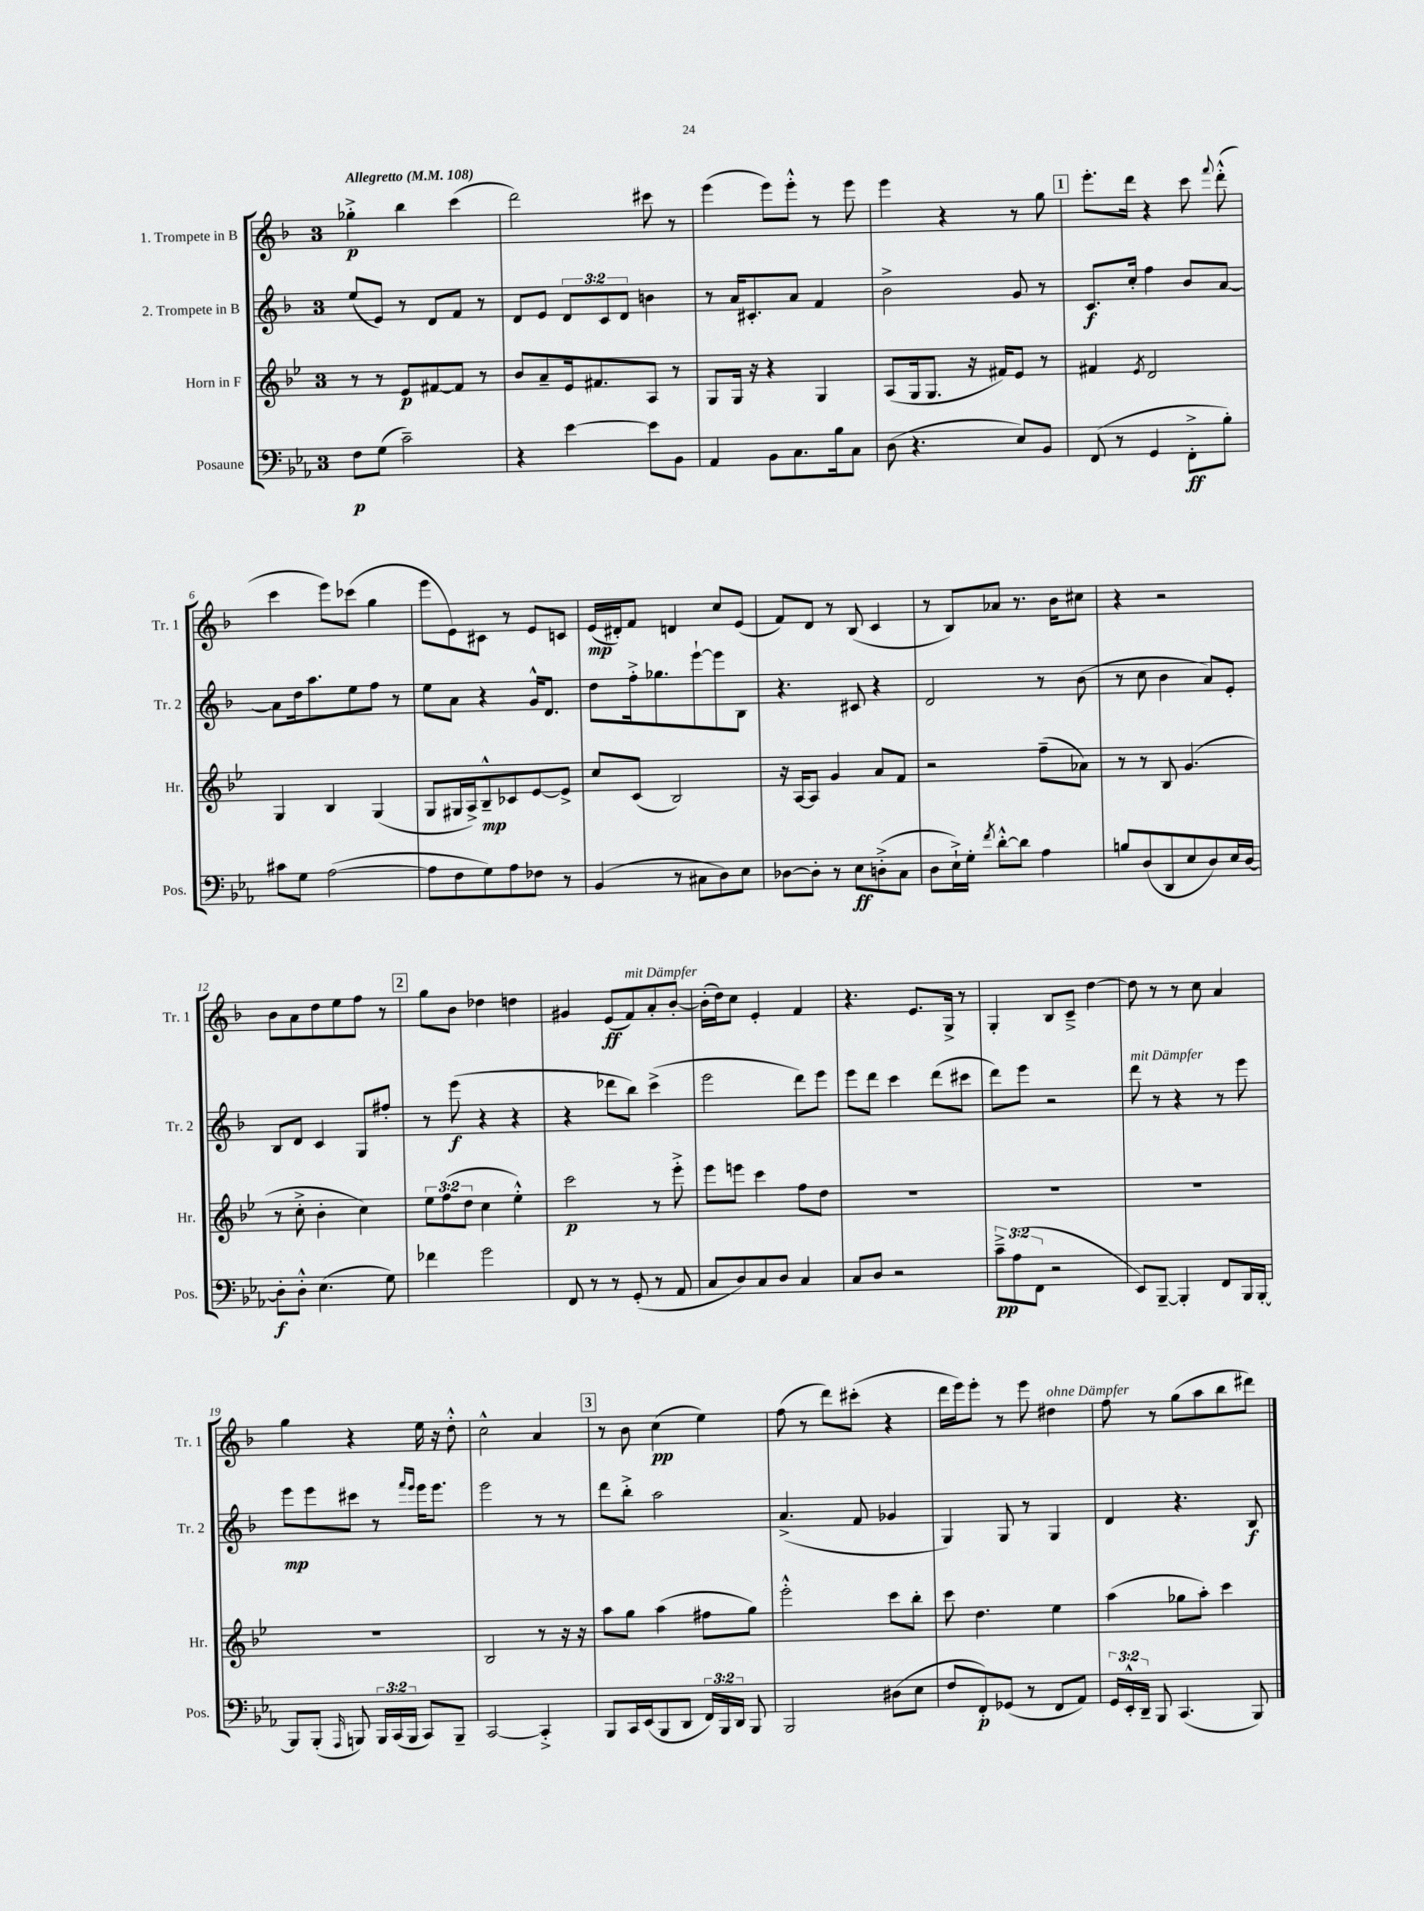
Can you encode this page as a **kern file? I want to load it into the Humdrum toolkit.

**kern	**dynam	**kern	**dynam	**kern	**dynam	**kern	**dynam
*part4	*part4	*part3	*part3	*part2	*part2	*part1	*part1
*staff4	*staff4	*staff3	*staff3	*staff2	*staff2	*staff1	*staff1
*I"Posaune	*	*I"Horn in F	*	*I"2. Trompete in B	*	*I"1. Trompete in B	*
*I'Pos.	*	*I'Hr.	*	*I'Tr. 2	*	*I'Tr. 1	*
*clefF4	*	*clefG2	*	*clefG2	*	*clefG2	*
*k[b-e-a-]	*	*k[b-e-]	*	*k[b-]	*	*k[b-]	*
*M3/4	*	*M3/4	*	*M3/4	*	*M3/4	*
*MM108	*	*MM108	*	*MM108	*	*MM108	*
=1	=1	=1	=1	=1	=1	=1	=1
!	!	!	!	!	!	!LO:TX:a:B:t=Allegretto	!
8F\L	p	8r	.	(8ee/L	.	4gg-X'^\	p
(8G\J	.	8r	.	8e/J)	.	.	.
2c~\)	.	8e-/L	p	8r	.	4bb-\	.
.	.	[8f#X/	.	8d/L	.	.	.
.	.	8f#/J]	.	8f/J	.	(4ccc\	.
.	.	8r	.	8r	.	.	.
=2	=2	=2	=2	=2	=2	=2	=2
4r	.	8b-/L	.	8d/L	.	2ddd\)	.
.	.	8a~/	.	8e/J	.	.	.
[4e-\	.	16e-/k	.	12d/L	.	.	.
.	.	8.f#X/	.	.	.	.	.
.	.	.	.	12c/	.	.	.
.	.	.	.	12d/J	.	.	.
8e-\L]	.	8A/J	.	4bn\	.	8ccc#X\	.
8BB-\J	.	8r	.	.	.	8r	.
=3	=3	=3	=3	=3	=3	=3	=3
4AA-/	.	8G/L	.	8r	.	(4eee\	.
.	.	16G/Jk	.	16a/KL	.	.	.
.	.	16r	.	8.c#X'/	.	.	.
8BB-\L	.	4r	.	.	.	8eee\L)	.
8.C\	.	.	.	8a/J	.	8eee'^^\J	.
.	.	4G/	.	4f/	.	8r	.
16B-\k	.	.	.	.	.	.	.
8C\J	.	.	.	.	.	8eee\	.
=4	=4	=4	=4	=4	=4	=4	=4
(8D\	.	(8A/L	.	2b-^\	.	4eee\	.
4.r	.	16G/k	.	.	.	.	.
.	.	8.G/J	.	.	.	.	.
.	.	.	.	.	.	4r	.
.	.	16r	.	.	.	.	.
.	.	16f#X/KL)	.	.	.	.	.
8E-/L)	.	8e-/J	.	8g/	.	8r	.
8BB-/J	.	8r	.	8r	.	8gg\	.
!!LO:REH:place=s1:t=1
=5	=5	=5	=5	=5	=5	=5	=5
(8FF/	.	4f#X/	.	8.c/L	f	8.eee'\L	.
8r	.	.	.	.	.	.	.
.	.	.	.	16cc'/Jk	.	16ddd\Jk	.
.	.	8qe-/	.	.	.	.	.
4GG/	.	2d/	.	4ff\	.	4r	.
8FF'^\L	ff	.	.	8b-/L	.	8ccc\	.
.	.	.	.	.	.	8qqfff/	.
8B-'\J)	.	.	.	[8a/J	.	(8ddd'^^\	.
!!LO:LB:g=z
=6	=6	=6	=6	=6	=6	=6	=6
8c#X\L	.	4G/	.	8a\L]	.	4ccc\	.
8G\J	.	.	.	16dd\k	.	.	.
.	.	.	.	8.aa\	.	.	.
([2A-\	.	4B-/	.	.	.	8eee\L)	.
.	.	.	.	8ee\	.	(8ccc-X\J	.
.	.	(4G/	.	8ff\J	.	4gg\	.
.	.	.	.	8r	.	.	.
=7	=7	=7	=7	=7	=7	=7	=7
8A-\L]	.	8G/L	.	8ee\L	.	8eee\L	.
8F\	.	16G#X/L	.	8a\J	.	8e\)	.
.	.	16A^/J)	.	.	.	.	.
8G\)	.	8B-~^^/	mp	4r	.	8c#X\J	.
8A-\	.	8c-X/	.	.	.	8r	.
8F-X\J	.	[8e-/	.	16g^^/KL	.	8e/L	.
.	.	.	.	8.d/J	.	.	.
8r	.	8e-^/J]	.	.	.	8cn/J	.
=8	=8	=8	=8	=8	=8	=8	=8
(4BB-/	.	8cc/L	.	8dd\L	.	(16e/LL	mp
.	.	.	.	.	.	16d#X'/J)	.
.	.	(8c/J	.	16ff'^\k	.	8f/J	.
.	.	.	.	8.gg-X\	.	.	.
8r	.	2B-/)	.	.	.	4dn/	.
8C#X\L	.	.	.	[8eee`\	.	.	.
8D\)	.	.	.	8eee\]	.	8cc/L	.
8E-\J	.	.	.	8B-\J	.	(8e/J	.
=9	=9	=9	=9	=9	=9	=9	=9
[8D-X\L	.	16r	.	4.r	.	8f/L)	.
.	.	[16A/KL	.	.	.	.	.
8D-'\J]	.	8A/J]	.	.	.	8d/J	.
8r	.	4g/	.	.	.	8r	.
8E-\L	ff	.	.	8c#X/	.	(8B-/	.
(8Dn'^\	.	8a/L	.	4r	.	4c/	.
8C\J	.	8f/J	.	.	.	.	.
=10	=10	=10	=10	=10	=10	=10	=10
8D\L	.	2r	.	2d/	.	8r	.
16E-`^\L)	.	.	.	.	.	8B-/L)	.
16G'\JJ	.	.	.	.	.	.	.
8qf/	.	.	.	.	.	.	.
[8d'^^\L	.	.	.	.	.	8a-X/J	.
8d\J]	.	.	.	.	.	8.r	.
4A-\	.	(8ff~\L	.	8r	.	.	.
.	.	.	.	.	.	16b-\KL	.
.	.	8a-X\J)	.	(8b-\	.	8cc#X\J	.
=11	=11	=11	=11	=11	=11	=11	=11
8Bn/L	.	8r	.	8r	.	4r	.
(8D/	.	8r	.	8cc\	.	.	.
8DD/	.	8B-/	.	4b-\	.	2r	.
8E-/	.	(4.g/	.	.	.	.	.
8D/)	.	.	.	8a/L)	.	.	.
16E-/L	.	.	.	8e'/J	.	.	.
[16D/JJ	.	.	.	.	.	.	.
!!LO:LB:g=z
=12	=12	=12	=12	=12	=12	=12	=12
8D'\L]	f	8r	.	8B-/L	.	8b-\L	.
8D'^^\J	.	8cc'^\	.	8d/J	.	8a\	.
(4.E-\	.	4b-'\	.	4c/	.	8dd\	.
.	.	.	.	.	.	8ee\	.
.	.	4cc\)	.	8G/L	.	8ff\J	.
8G\)	.	.	.	8ff#X'/J	.	8r	.
!!LO:REH:place=s1:t=2
=13	=13	=13	=13	=13	=13	=13	=13
4f-X\	.	12ee-\L	.	8r	.	8gg\L	.
.	.	(12ff\	.	.	.	.	.
.	.	.	.	(8eee\	f	8b-\J	.
.	.	12dd\J	.	.	.	.	.
2g\	.	4cc\	.	4r	.	4dd-X\	.
.	.	4ee-'^^\)	.	4r	.	4ddn\	.
=14	=14	=14	=14	=14	=14	=14	=14
8FF/	.	2ccc\	p	4r	.	4g#X/	.
8r	.	.	.	.	.	.	.
8r	.	.	.	8ddd-X\L	.	(8e/L	ff
!	!	!	!	!	!	!LO:TX:a:i:t=mit Dämpfer	!
(8GG'/	.	.	.	8bb-\J)	.	8f/)	.
8r	.	8r	.	(4ccc^\	.	8a'/	.
8AA-/	.	8eee-'^\	.	.	.	[8b-'/J	.
=15	=15	=15	=15	=15	=15	=15	=15
8C/L	.	8eee-\L	.	2eee\	.	(16b-'\LL]	.
.	.	.	.	.	.	16dd\J)	.
8D/)	.	8eeen\J	.	.	.	8cc\J	.
8C/	.	4ccc\	.	.	.	4e'/	.
8D/J	.	.	.	.	.	.	.
4C/	.	8ff\L	.	8ddd\L)	.	4f/	.
.	.	8dd\J	.	8eee\J	.	.	.
=16	=16	=16	=16	=16	=16	=16	=16
8C/L	.	2.r	.	8eee\L	.	4.r	.
8D/J	.	.	.	8ddd\J	.	.	.
2r	.	.	.	4ccc\	.	.	.
.	.	.	.	.	.	8.e/L	.
.	.	.	.	(8ddd\L	.	.	.
.	.	.	.	.	.	16G^/Jk	.
.	.	.	.	8ccc#X\J	.	8r	.
=17	=17	=17	=17	=17	=17	=17	=17
12c~^\L	pp	2.r	.	8ddd\L)	.	4G'/	.
(12A-\	.	.	.	.	.	.	.
.	.	.	.	8eee\J	.	.	.
12FF\J	.	.	.	.	.	.	.
2r	.	.	.	2r	.	8B-/L	.
.	.	.	.	.	.	8c~^/J	.
.	.	.	.	.	.	[4dd\	.
=18	=18	=18	=18	=18	=18	=18	=18
!	!	!	!	!LO:TX:a:i:t=mit Dämpfer	!	!	!
8EE-/L)	.	2.r	.	8ddd\	.	8dd\]	.
[8BBB-~/J	.	.	.	8r	.	8r	.
4BBB-'/]	.	.	.	4r	.	8r	.
.	.	.	.	.	.	8cc\	.
8FF/L	.	.	.	8r	.	4a/	.
16BBB-/L	.	.	.	8eee\	.	.	.
[16BBB-'/JJ	.	.	.	.	.	.	.
!!LO:LB:g=z
=19	=19	=19	=19	=19	=19	=19	=19
8BBB-/L]	.	2.r	.	8eee\L	mp	4gg\	.
(8BBB-'/J	.	.	.	8eee\	.	.	.
16qqAAA-/	.	.	.	.	.	.	.
8BBBn/)	.	.	.	8ccc#X\J	.	4r	.
24BBB/LL	.	.	.	8r	.	.	.
(24CC/	.	.	.	.	.	.	.
24BBB/JJ	.	.	.	.	.	.	.
.	.	.	.	16qqfff/LL	.	.	.
.	.	.	.	16qqeee/JJ	.	.	.
8CC/L)	.	.	.	16eee\KL	.	16ee\	.
.	.	.	.	8.eee\J	.	16r	.
8BBB~/J	.	.	.	.	.	8dd'^^\	.
=20	=20	=20	=20	=20	=20	=20	=20
[2CC/	.	2B-/	.	2eee\	.	2cc^^\	.
4CC'^/]	.	8r	.	8r	.	4a/	.
.	.	16r	.	8r	.	.	.
.	.	16r	.	.	.	.	.
!!LO:REH:place=s1:t=3
=21	=21	=21	=21	=21	=21	=21	=21
8BBB-/L	.	8aa\L	.	8ddd\L	.	8r	.
16CC/L	.	8gg\J	.	8bb-'^\J	.	8b-\	.
(16EE-/J	.	.	.	.	.	.	.
8BBB-/	.	(4aa\	.	2aa\	.	(4cc\	pp
8DD/J	.	.	.	.	.	.	.
24FF/LL)	.	8ff#X\L	.	.	.	4ee\)	.
24BBB-/	.	.	.	.	.	.	.
24DD/JJ	.	.	.	.	.	.	.
8BBB-/	.	8gg\J)	.	.	.	.	.
=22	=22	=22	=22	=22	=22	=22	=22
2BBB-/	.	2eee-'^^\	.	(4.a^/	.	(8ff\	.
.	.	.	.	.	.	8r	.
.	.	.	.	.	.	8ddd\L)	.
.	.	.	.	8f/	.	(8ccc#X'\J	.
(8D#X\L	.	8ccc\L	.	4g-X/	.	4r	.
8E-\J	.	8bb-'\J	.	.	.	.	.
=23	=23	=23	=23	=23	=23	=23	=23
8F/L	.	8ccc\	.	4G/)	.	16ddd\LL	.
.	.	.	.	.	.	16eee\J)	.
8FF'/)	p	4.dd\	.	.	.	8eee'\J	.
(8GG-X/J	.	.	.	8G/	.	8r	.
8r	.	.	.	8r	.	8eee\	.
!	!	!	!	!	!	!LO:TX:a:i:t=ohne Dämpfer	!
8FF/L	.	4ee-\	.	4G/	.	4dd#X\	.
8AA-/J)	.	.	.	.	.	.	.
=24	=24	=24	=24	=24	=24	=24	=24
24GG/LL	.	(4aa\	.	4d/	.	8ff\	.
24EE-'^^/	.	.	.	.	.	.	.
24DD~/JJ	.	.	.	.	.	.	.
8BBB-/	.	.	.	.	.	8r	.
(4.CC/	.	8gg-X\L	.	4.r	.	(8gg\L	.
.	.	8aa'\J)	.	.	.	8aa\	.
.	.	4ccc\	.	.	.	8bb-\	.
8BBB-/)	.	.	.	8B-/	f	8ddd#X\J)	.
==	==	==	==	==	==	==	==
*-	*-	*-	*-	*-	*-	*-	*-
